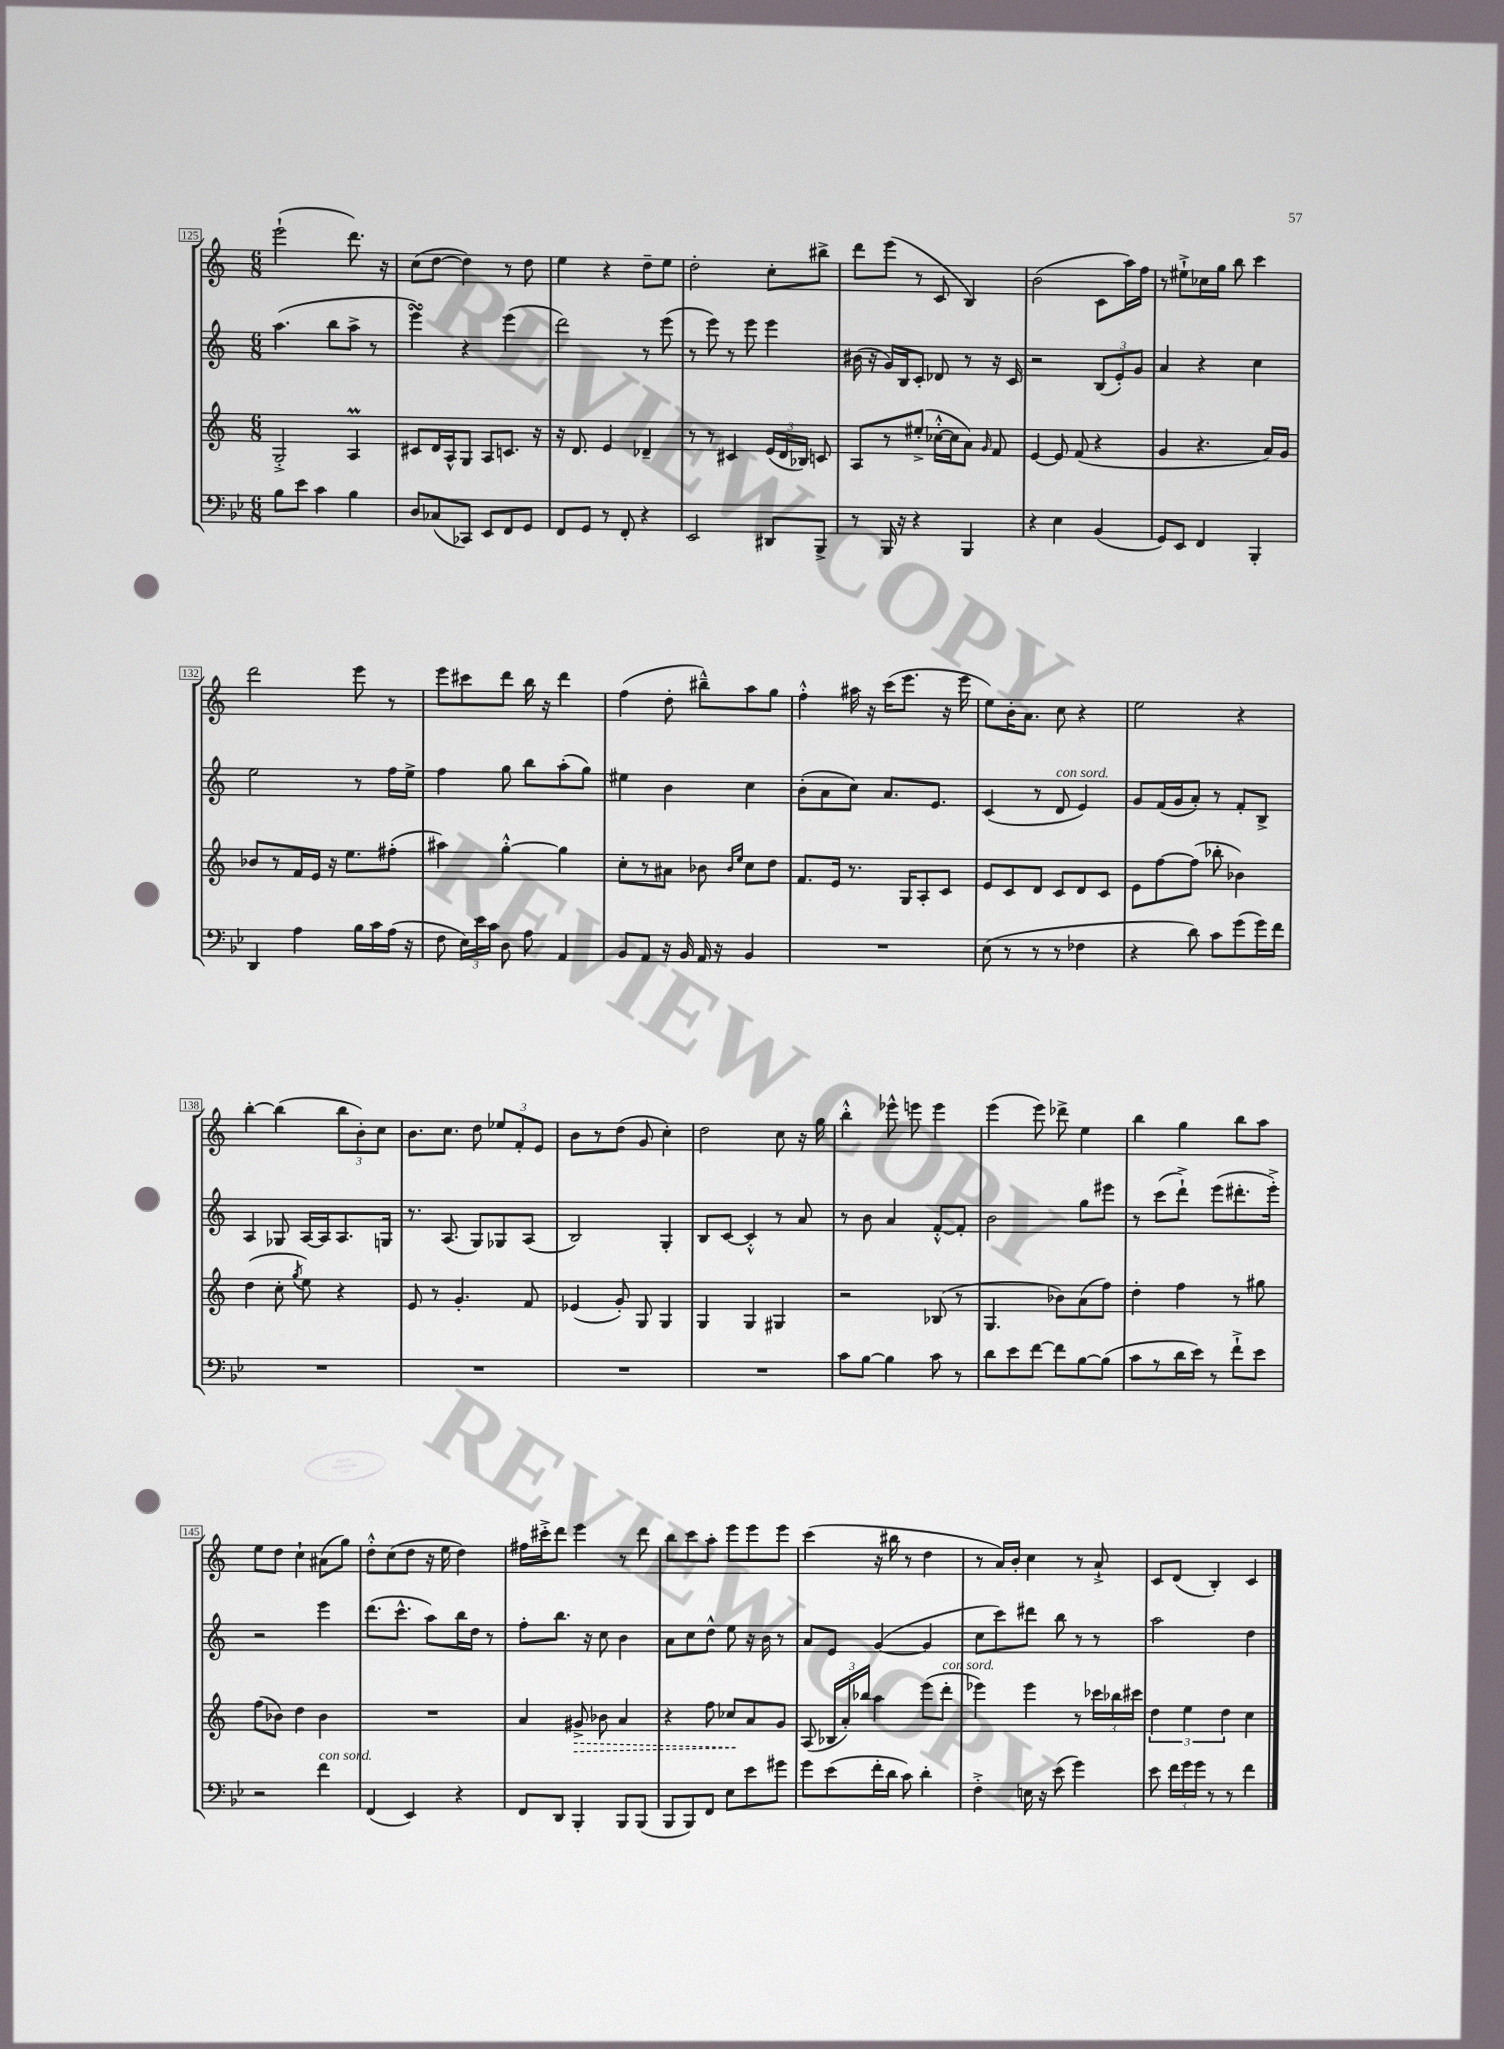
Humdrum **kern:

**kern	**kern	**dynam	**kern	**kern
*part4	*part3	*part3	*part2	*part1
*staff4	*staff3	*staff3	*staff2	*staff1
*clefF4	*clefG2	*	*clefG2	*clefG2
*k[b-e-]	*k[]	*	*k[]	*k[]
*M6/8	*M6/8	*	*M6/8	*M6/8
=125	=125	=125	=125	=125
8B-\L	2G'^/	.	(4.aa\	(2eee`\
8e-\J	.	.	.	.
4c\	.	.	.	.
.	.	.	8bb\L	.
4B-\	4AM/	.	8aa^\J	8.ddd\)
.	.	.	8r	.
.	.	.	.	16r
=126	=126	=126	=126	=126
8D/L	8c#X/L	.	4eeesSsS\)	(8cc\L
(8C-X/	16d/L	.	.	[8dd\J
.	16A^^/J	.	.	.
8CC-X/J)	8G/J	.	4r	4dd\])
8EE-/L	8A/L	.	.	.
8FF/	8.cn/J	.	(4eee\	8r
8GG/J	.	.	.	8dd\
.	16r	.	.	.
=127	=127	=127	=127	=127
8FF/L	16r	.	2ddd\)	4ee\
.	8.d/	.	.	.
8GG/J	.	.	.	.
8r	4e/	.	.	4r
8FF'/	.	.	.	.
4r	4d-X~/	.	8r	8dd~\L
.	.	.	(8eee\	8ee\J
=128	=128	=128	=128	=128
2EE-/	8r	.	8r	2dd'\
.	8r	.	8eee\)	.
.	4c#X/	.	8r	.
.	.	.	8eee\	.
8DD#X/L	(24e/LL	.	4eee\	8cc'\L
.	24d/	.	.	.
.	24B-X/JJ)	.	.	.
8BBB-^/J	8cn/	.	.	8bb#X^\J
=129	=129	=129	=129	=129
8r	8A/L	.	(16b#X\	8ddd\L
.	.	.	16r	.
16BBB-/	8r	.	16g/LL)	(8eee\J
16r	.	.	16B/J	.
4r	(8ee#X'^/J	.	8c'/J	8r
.	[16cc-X'^^\LL	.	8d-X/	8c/
.	16cc-\J]	.	.	.
4BBB-/	8a\J)	.	8r	4B/)
.	16qqg/	.	.	.
.	8f/	.	16r	.
.	.	.	16c/	.
=130	=130	=130	=130	=130
4r	[4e/	.	2r	(2b\
4E-\	8e/]	.	.	.
.	(8f/	.	.	.
(4BB-/	4r	.	(12B/L	8c\L
.	.	.	12e'/)	.
.	.	.	.	16aa\L)
.	.	.	12g/J	.
.	.	.	.	16ff\JJ
=131	=131	=131	=131	=131
8GG/L)	4g/	.	4a/	8r
8EE-/J	.	.	.	8ee#X`^\L
4FF/	4.r	.	4r	16cc-X\L
.	.	.	.	16gg\JJ
.	.	.	.	8bb\
4BBB-'/	.	.	4cc\	4ccc\
.	16a/LL)	.	.	.
.	16g/JJ	.	.	.
!!LO:LB:g=z
=132	=132	=132	=132	=132
4DD/	8b-X/L	.	2ee\	2ddd\
.	8r	.	.	.
4A\	16f/L	.	.	.
.	16e/JJ	.	.	.
.	16r	.	.	.
.	8.ee\L	.	.	.
16B-\LL	.	.	8r	8eee\
16c\	.	.	.	.
(16A\JJ	(8ff#X'\J	.	16ff\LL	8r
16r	.	.	16ee^\JJ	.
=133	=133	=133	=133	=133
8F\	4aa#X\)	.	4ff\	8eee\L
24E-\LL)	.	.	.	8ccc#X\
24e-\	.	.	.	.
24c\JJ	.	.	.	.
8D\	[4gg'^^\	.	8gg\	8ddd\J
8A\	.	.	8bb\L	16bb\
.	.	.	.	16r
4AA/	4gg\]	.	(8aa'\	4ddd\
.	.	.	8gg\J)	.
=134	=134	=134	=134	=134
8BB-/L	8cc'\L	.	4ee#X\	(4ff\
8AA/J	8r	.	.	.
16r	8a#X\J	.	4b\	8dd'\
16BB-/	.	.	.	.
16AA/	8b-X\	.	.	8bb#X~^^\L)
16r	.	.	.	.
.	16qqb-/LL	.	.	.
.	16qqee/JJ	.	.	.
4BB-/	8cc\L	.	4cc\	8aa\
.	8dd\J	.	.	8gg\J
=135	=135	=135	=135	=135
2.r	8.f/L	.	(8b'\L	4ff'^^\
.	.	.	8a\	.
.	16e/Jk	.	.	.
.	8.r	.	8cc\J)	16aa#X\
.	.	.	.	16r
.	.	.	8.a/L	(16ccc\KL
.	16G/KL	.	.	8.eee\J
.	8A'/	.	.	.
.	.	.	8.e/J	.
.	8c/J	.	.	16r
.	.	.	.	16eee\
=136	=136	=136	=136	=136
(8E-\	8e/L	.	(4c/	8ee\L)
8r	8c/	.	.	16b'\K
.	.	.	.	8.a\J
8r	8d/J	.	8r	.
!	!	!	!LO:TX:a:i:t=con sord.	!
8r	8c/L	.	8d/	8cc\
4F-X\	8d/	.	4e/)	4r
.	8c/J	.	.	.
=137	=137	=137	=137	=137
4r	8e\L	.	8g/L	2ee\
.	[8ff\	.	(16f/L	.
.	.	.	16g/J	.
8d\)	(8ff\J]	.	8a'/J)	.
8c\L	8bb-X'\	.	8r	.
(8g\	4b-X\)	.	8f'/L	4r
16g\L)	.	.	8B^/J	.
16f\JJ	.	.	.	.
!!LO:LB:g=z
=138	=138	=138	=138	=138
2.r	(4dd\	.	4A/	[4bb'\
.	8cc'\	.	8G-X/	(4bb\]
.	8qgg/	.	.	.
.	8ee\)	.	[16A/LL	.
.	.	.	16A/J]	.
.	4r	.	8.A/	12bb\L
.	.	.	.	12b'\)
.	.	.	.	12cc\J
.	.	.	16Gn/Jk	.
=139	=139	=139	=139	=139
2.r	8e/	.	8.r	8.b\L
.	8r	.	.	.
.	.	.	(8.A/	8.cc\J
.	4.g'/	.	.	.
.	.	.	8G/L)	8dd\
.	.	.	8G-X/	12ee-X/L
.	.	.	.	12f'/
.	8f/	.	(8A/J	.
.	.	.	.	12e/J
=140	=140	=140	=140	=140
2.r	(4e-X/	.	2B/)	8b\L
.	.	.	.	8r
.	8g'/)	.	.	(8dd\J
.	8G/	.	.	8g/
.	4G/	.	4G'/	4cc'\)
=141	=141	=141	=141	=141
2.r	4G/	.	8B/L	2dd\
.	.	.	[8c/J	.
.	4G/	.	4c'^^/]	.
.	4G#X/	.	8r	8cc\
.	.	.	8a/	16r
.	.	.	.	16gg\
=142	=142	=142	=142	=142
8c\L	2r	.	8r	4bb'^^\
[8B-\J	.	.	8b\	.
4B-\]	.	.	4a/	8eee-X^^\
.	.	.	.	8eeen\
8c\	(8B-X/	.	[8f'^^/L	4eee\
8r	8r	.	8f'/J]	.
=143	=143	=143	=143	=143
8d\L	4.G/	.	2b\	(4eee\
8e-\	.	.	.	.
[8f\J	.	.	.	8eee\)
8f\L]	8b-X\L)	.	.	8ddd-X^\
[8B-\	(8a\	.	8gg\L	4ee\
(8B-\J]	8ff\J)	.	8eee#X\J	.
=144	=144	=144	=144	=144
8c\L	4dd'\	.	8r	4bb\
8r	.	.	(8ccc\L	.
16d\L	4ff\	.	8ddd`^\J)	4gg\
16e-\JJ)	.	.	.	.
8r	.	.	(8eee\L	.
8f`^\L	8r	.	8.ddd#X'\	8bb\L
8e-\J	8gg#X\	.	.	8aa\J
.	.	.	16eee'^\Jk)	.
!!LO:LB:g=z
=145	=145	=145	=145	=145
2r	(8ff\L	.	2r	8ee\L
.	8b-X\J)	.	.	8dd\J
.	4dd\	.	.	4cc`\
!LO:TX:a:i:t=con sord.	!	!	!	!
4f\	4b-\	.	4eee\	(8a#X\L
.	.	.	.	8gg\J)
=146	=146	=146	=146	=146
(4FF/	2.r	.	(8.ddd\L	8dd'^^\L
.	.	.	.	(8cc\
.	.	.	8.ccc^^\J	.
4EE-/)	.	.	.	8dd\J
.	.	.	8aa\L)	16r
.	.	.	.	16ee\
4r	.	.	16bb\L	4dd\)
.	.	.	16dd\JJ	.
.	.	.	8r	.
=147	=147	=147	=147	=147
8FF/L	4a/	.	8ff'\L	16ff#X\LL
.	.	.	.	16ccc#X'^\J
8DD/J	.	.	8.bb\J	8ddd\J
!	!	!LO:HP:b	!	!
4BBB-'/	8g#X^/	>	.	4eee\
.	.	.	16r	.
.	8b-X\	.	8cc\	.
8BBB-/L	4a/	.	4b\	8r
(8BBB-/J	.	.	.	8ddd\
=148	=148	=148	=148	=148
8BBB-/L	4r	.	8a\L	8bb\L
8BBB-/)	.	.	8cc\	8ccc\
8FF/J	8ff\	.	8dd^^\J	8aa'\J
8E-\L	8cc-X/L	.	8ee\	8eee\L
8e-\	8a/	]	16r	8eee\
.	.	.	16b\	.
8g#X\J	8g/J	.	8r	8eee\J
=149	=149	=149	=149	=149
8g\L	(8A/	.	8a/L	(4ccc\
(8e-\	24B-X/LL	.	8e/J	.
.	24a'/)	.	.	.
.	24bb-X/JJ	.	.	.
16f'\L	4aa\	.	([4g/	16r
16d\JJ	.	.	.	16bb#X\
8c\)	.	.	.	8r
4d'\	(8eee\L	.	4g/]	4dd\
!	!LO:TX:a:i:t=con sord.	!	!	!
.	8ddd'\J	.	.	.
=150	=150	=150	=150	=150
4F'^\	4eee-X\)	.	8cc\L	8r
.	.	.	8ccc\)	16a/LL)
.	.	.	.	16b'/JJ
16En\	4eee-\	.	8ddd#X\J	4cc\
16r	.	.	.	.
(8e-\	.	.	8bb\	.
4g\)	8r	.	8r	8r
.	24ccc-X\LL	.	8r	8a`^/
.	24bb-X\	.	.	.
.	24ccc#X\JJ	.	.	.
=151	=151	=151	=151	=151
8e-\	6dd\	.	2aa\	8c/L
24f\LL	.	.	.	(8d/J
24g\	6ee\	.	.	.
24g\JJ	.	.	.	.
8r	.	.	.	4B'/)
.	6dd\	.	.	.
8r	.	.	.	.
4f\	4cc\	.	4dd\	4c/
==	==	==	==	==
*-	*-	*-	*-	*-
